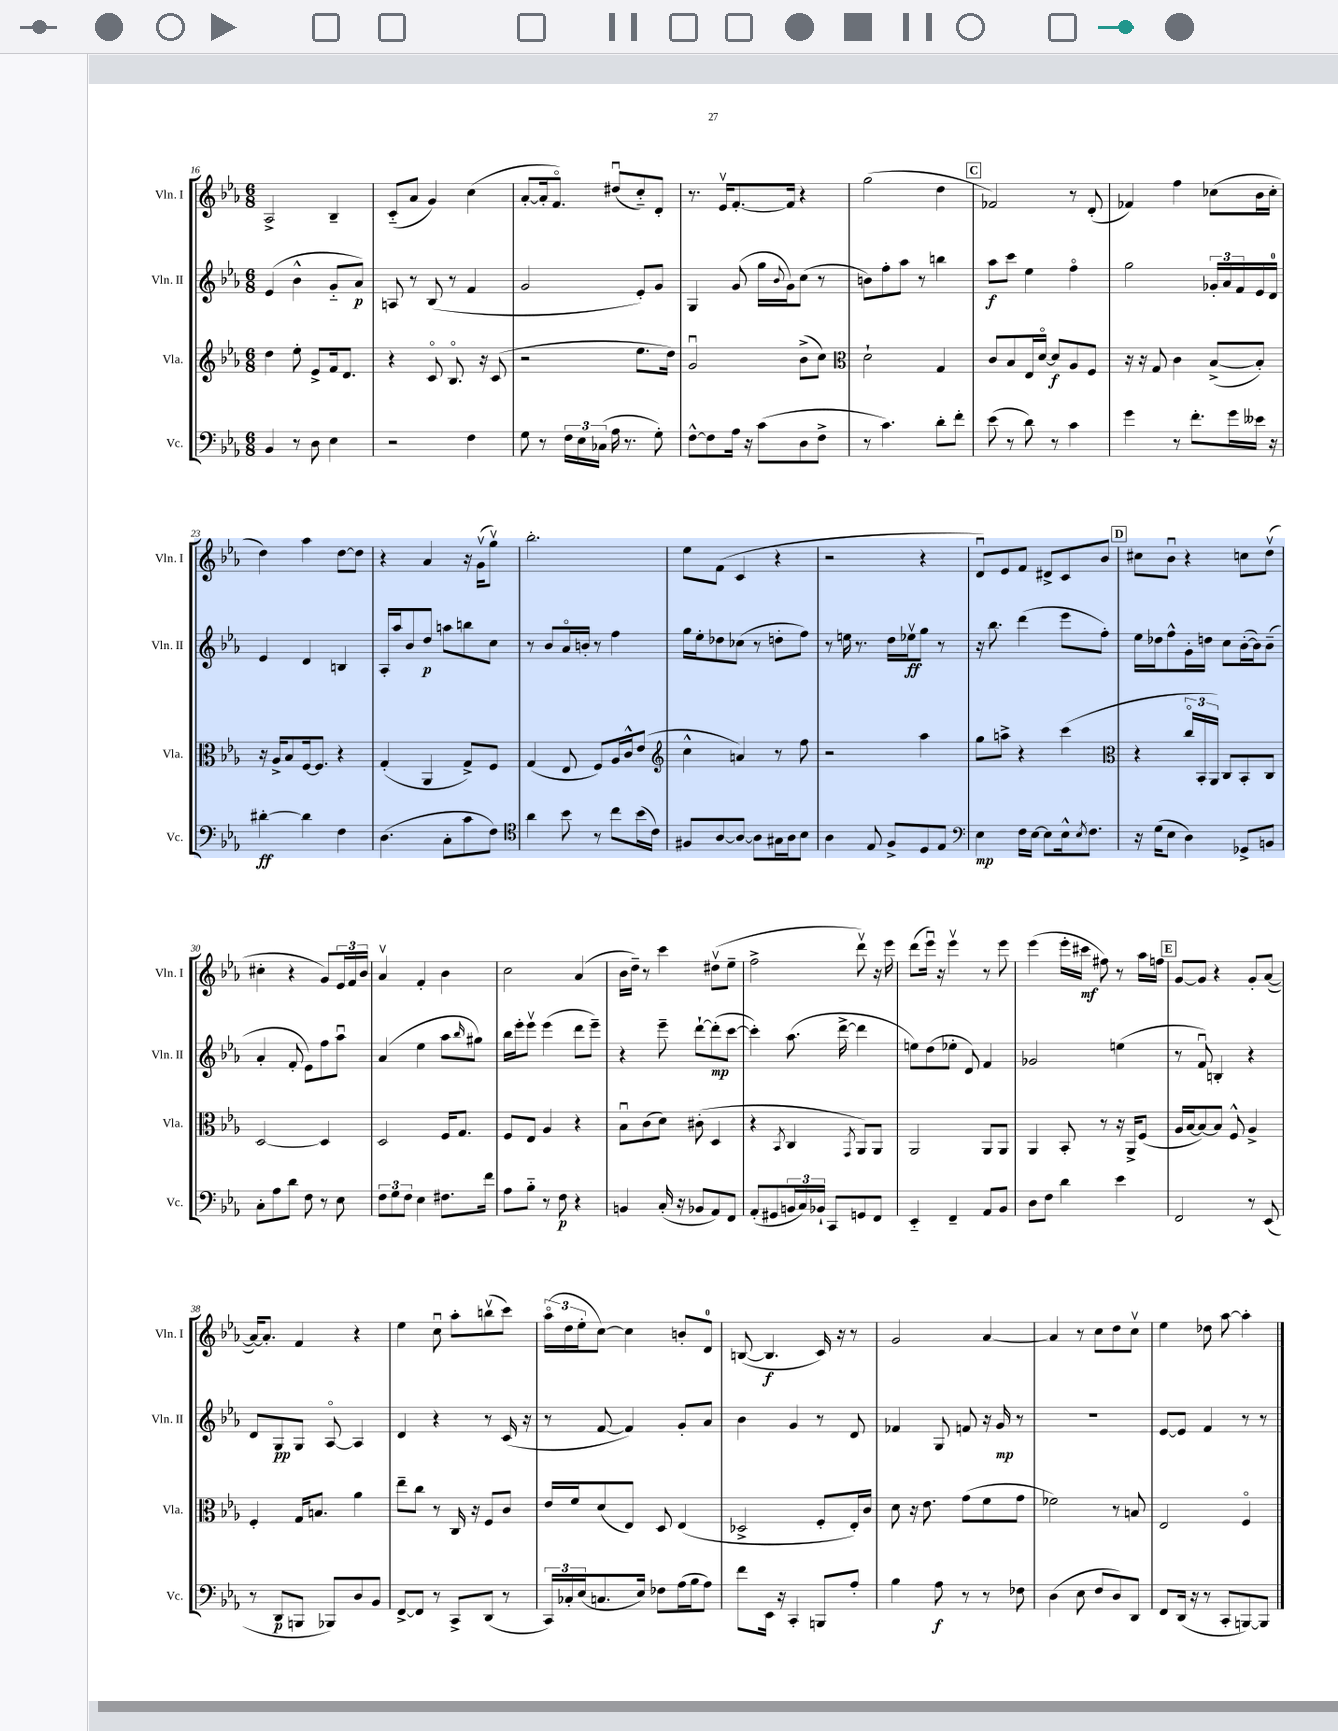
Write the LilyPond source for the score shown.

<<
\new StaffGroup <<
\new Staff = "s0" \with { instrumentName = "Vln. I" shortInstrumentName = "Vln. I" } {
    \clef treble \key ees \major \numericTimeSignature \time 6/8
    aes2-> bes4-- |
    c'8-_( aes'8 g'4) c''4( |
    aes'8~-. aes'16-. f'8.\flageolet) dis''8\downbow( c''8-_) d'8-. |
    r8. ees'16\upbow f'8.~-. f'16 r4 |
    g''2( d''4 |
    \mark \markup { \box "C" } fes'2) r8 d'8-.( |
    fes'4) f''4 ces''8( bes'16 ces''16-. |
    d''4) aes''4 d''8~ d''8 |
    r4 aes'4 r16 g'16\upbow( g''8\upbow) |
    bes''2.-. |
    ees''8 f'8( c'4 r4 |
    r2 r4 |
    d'8\downbow) ees'8 f'8 dis'8-> c'8 bes'8 |
    \mark \markup { \box "D" } cis''8 bes'8\downbow r4 c''8 d''8\upbow( |
    cis''4-. r4 g'8) \tuplet 3/2 { ees'16 f'16 bes'16 } |
    aes'4\upbow f'4-. bes'4 |
    c''2 aes'4( |
    bes'16 d''16--) r8 c'''4 dis''8\upbow( ees''8-- |
    f''2-> d'''8\upbow) r16 ees'''16 |
    d'''8( ees'''16\downbow) r16 ees'''4\upbow r8 ees'''8 |
    ees'''4( ees'''16-. cis'''16\mf fis''8) r8 aes''16 f''16 |
    \mark \markup { \box "E" } g'8~ g'8 r4 g'8-. aes'8~( |
    aes'16~) aes'8.-. f'4 r4 |
    ees''4 c''8\downbow aes''8-. b''8\upbow( c'''8) |
    \tuplet 3/2 { aes''16\flageolet( d''16 ees''16-. } c''8~) c''4 b'8-. d'8-0 |
    b8~( b4.\f c'16) r16 r8 |
    g'2 aes'4~ |
    aes'4 r8 c''8 d''8 c''8\upbow |
    ees''4 des''8 aes''8~ aes''4-. \bar "|." |
}
\new Staff = "s1" \with { instrumentName = "Vln. II" shortInstrumentName = "Vln. II" } {
    \clef treble \key ees \major \numericTimeSignature \time 6/8
    ees'4( bes'4-^ g'8-_ aes'8\p) |
    a8 r8 bes8( r8 f'4 |
    g'2 ees'8-.) g'8 |
    g4 g'8( g''16 \appoggiatura { bes'8 } g'16) c''8( r8 |
    b'8) f''8-. aes''8 r8 b''4 |
    \mark \markup { \box "C" } aes''8\f c'''8 ees''4 f''4\flageolet |
    g''2 \tuplet 3/2 { ges'16-. aes'16 f'16 } ees'16 d'16-0 |
    ees'4 d'4 b4 |
    aes16-. aes''16 bes'8 d''8\p a''8 b''8 c''8 |
    r8 bes'8 aes'16\flageolet b'16-. r8 f''4 |
    g''16 ees''16-. des''8 ces''8( r8 d''8-. f''8) |
    r8 e''16 r8. d''16 ees''16\upbow\ff g''8 r8 |
    r16 bes''8. d'''4( ees'''8 f''8-.) |
    \mark \markup { \box "D" } ees''16 des''16 f''8-^ g'16-. d''16 c''8 bes'16~-.( bes'16) bes'8--( |
    aes'4-. f'8-. ees'8) f''8 aes''8\downbow |
    aes'4( ees''4 aes''8 \grace { bes''16 } gis''8) |
    bes''16 ees'''16-. ees'''8\upbow ees'''4( d'''8 ees'''8--) |
    r4 ees'''8-- d'''8~-! d'''8-.\mp( c'''8~ |
    c'''4-.) aes''8.( d'''16~-> d'''4 |
    e''8) d''8( ees''8-. d'8) f'4 |
    ges'2 e''4( |
    \mark \markup { \box "E" } r8 f'8\downbow) b4-. r4 |
    d'8 g8\pp g8 aes8~\flageolet aes4 |
    d'4 r4 r8 c'16( r16 |
    r8 f'8~ f'4) g'8-. aes'8 |
    bes'4 g'4 r8 d'8 |
    fes'4 g8 f'8 r16 g'16\mp r8 |
    R2. |
    ees'8~ ees'8 f'4 r8 r8 \bar "|." |
}
\new Staff = "s2" \with { instrumentName = "Vla." shortInstrumentName = "Vla." } {
    \clef treble \key ees \major \numericTimeSignature \time 6/8
    d''4 ees''8-. ees'8-> f'16 d'8. |
    r4 c'8\flageolet bes8.\flageolet r16 c'8( |
    r2 ees''8. d''16) |
    g'2\downbow bes'8->( c''8) |
    \clef alto d'2-! g4 |
    \mark \markup { \box "C" } c'8 bes8 ees16 d'16~\flageolet d'8\f aes8 f8 |
    r16 r16 g8 c'4 bes8~->( bes8-.) |
    r16 aes16-> bes8 f16~ f8. r4 |
    g4-.( aes,4 g8->) f8 |
    g4( ees8 f8) aes16 c'16-^ ees'8( |
    \clef treble c''4-^ a'4) r8 f''8 |
    r2 aes''4 |
    g''8 a''8-> r4 c'''4( |
    \mark \markup { \box "D" } \clef alto r4 \tuplet 3/2 { c''16\flageolet bes,16-. aes,16) } c8 bes,8-. c8 |
    d2~ d4 |
    d2 f16 g8. |
    f8 ees8 aes4 r4 |
    bes8\downbow c'8( d'8) cis'8-.( d4 |
    r4 \acciaccatura { bes,8 } c4 \acciaccatura { g,8 } aes,8) aes,8 |
    aes,2 aes,8 aes,8 |
    aes,4 bes,8-. r8 r16 aes,16-> f8( |
    \mark \markup { \box "E" } aes16 bes16~ bes8~) bes8 f8-^ aes4-> |
    f4-. g16 b8. aes'4 |
    ees''8-- c''8 r8 c16 r16 f8 c'8 |
    ees'16 f'16 d'8( ees8) d8 ees4( |
    des2-> f8-. ees16-.) c'16 |
    d'8 r16 ees'8. g'8( f'8 g'8 |
    fes'2) r8 b8 |
    ees2 f4\flageolet \bar "|." |
}
\new Staff = "s3" \with { instrumentName = "Vc." shortInstrumentName = "Vc." } {
    \clef bass \key ees \major \numericTimeSignature \time 6/8
    bes,4 r8 d8 ees4 |
    r2 f4 |
    g8 r8 \tuplet 3/2 { f16 ees16 ces16( } aes16 r8. g8-.) |
    f8~-^ f8 aes16 r16 c'8( d8 f8-> |
    r8 c'4.) d'8-. f'8-. |
    \mark \markup { \box "C" } ees'8( r8 d'8) r8 c'4 |
    g'4 r8 f'8.-. g'16 eeses'16 r16 |
    dis'4~-.\ff dis'4 f4 |
    d4.( c8-. c'8 f8) |
    \clef tenor aes'4 bes'8 r8 c''8 bes'16( c'16) |
    fis8 aes8~ aes8~ aes8 gis16 aes16 bes8 |
    aes4 ees8 f8-> d8 ees8 |
    \clef bass ees4\mp f16 ees16~ ees8 ees16-^ \acciaccatura { ees8 } f8. |
    \mark \markup { \box "D" } r16 g16( ees8 d4) ges,8-> b,8 |
    c8-. aes8 d'8 f8 r8 ees8 |
    \tuplet 3/2 { f8 g8 f8 } ees4 fis8. f'16 |
    aes8 bes8-_ r8 f8\p r4 |
    b,4 c16-.( r16 bes,8 aes,8) f,8 |
    aes,8-.( gis,8 \tuplet 3/2 { b,16 c16) bes,16-! } c,8 g,8 f,8 |
    ees,4-_ f,4-- aes,8 bes,8 |
    d8 f8 d'4 ees'4 |
    \mark \markup { \box "E" } f,2 r8 ees,8( |
    r8 d,8\p b,,8 bes,,8) d8 bes,8 |
    f,8~-> f,8 r8 c,8-> d,8( r8 |
    \tuplet 3/2 { c,16) ces16-. ees16( } c8. ees16) fes8 aes16( bes16 aes8) |
    f'8 ees,16 r16 c,4-. b,,8 aes8-. |
    bes4 aes8\f r8 r8 fes8 |
    d4( ees8 f8 d8) d,8 |
    f,8 d,16( r16 r8 c,8-. b,,8~) b,,8 \bar "|." |
}
>>
>>
\layout { \context { \Score currentBarNumber = #16 } }
